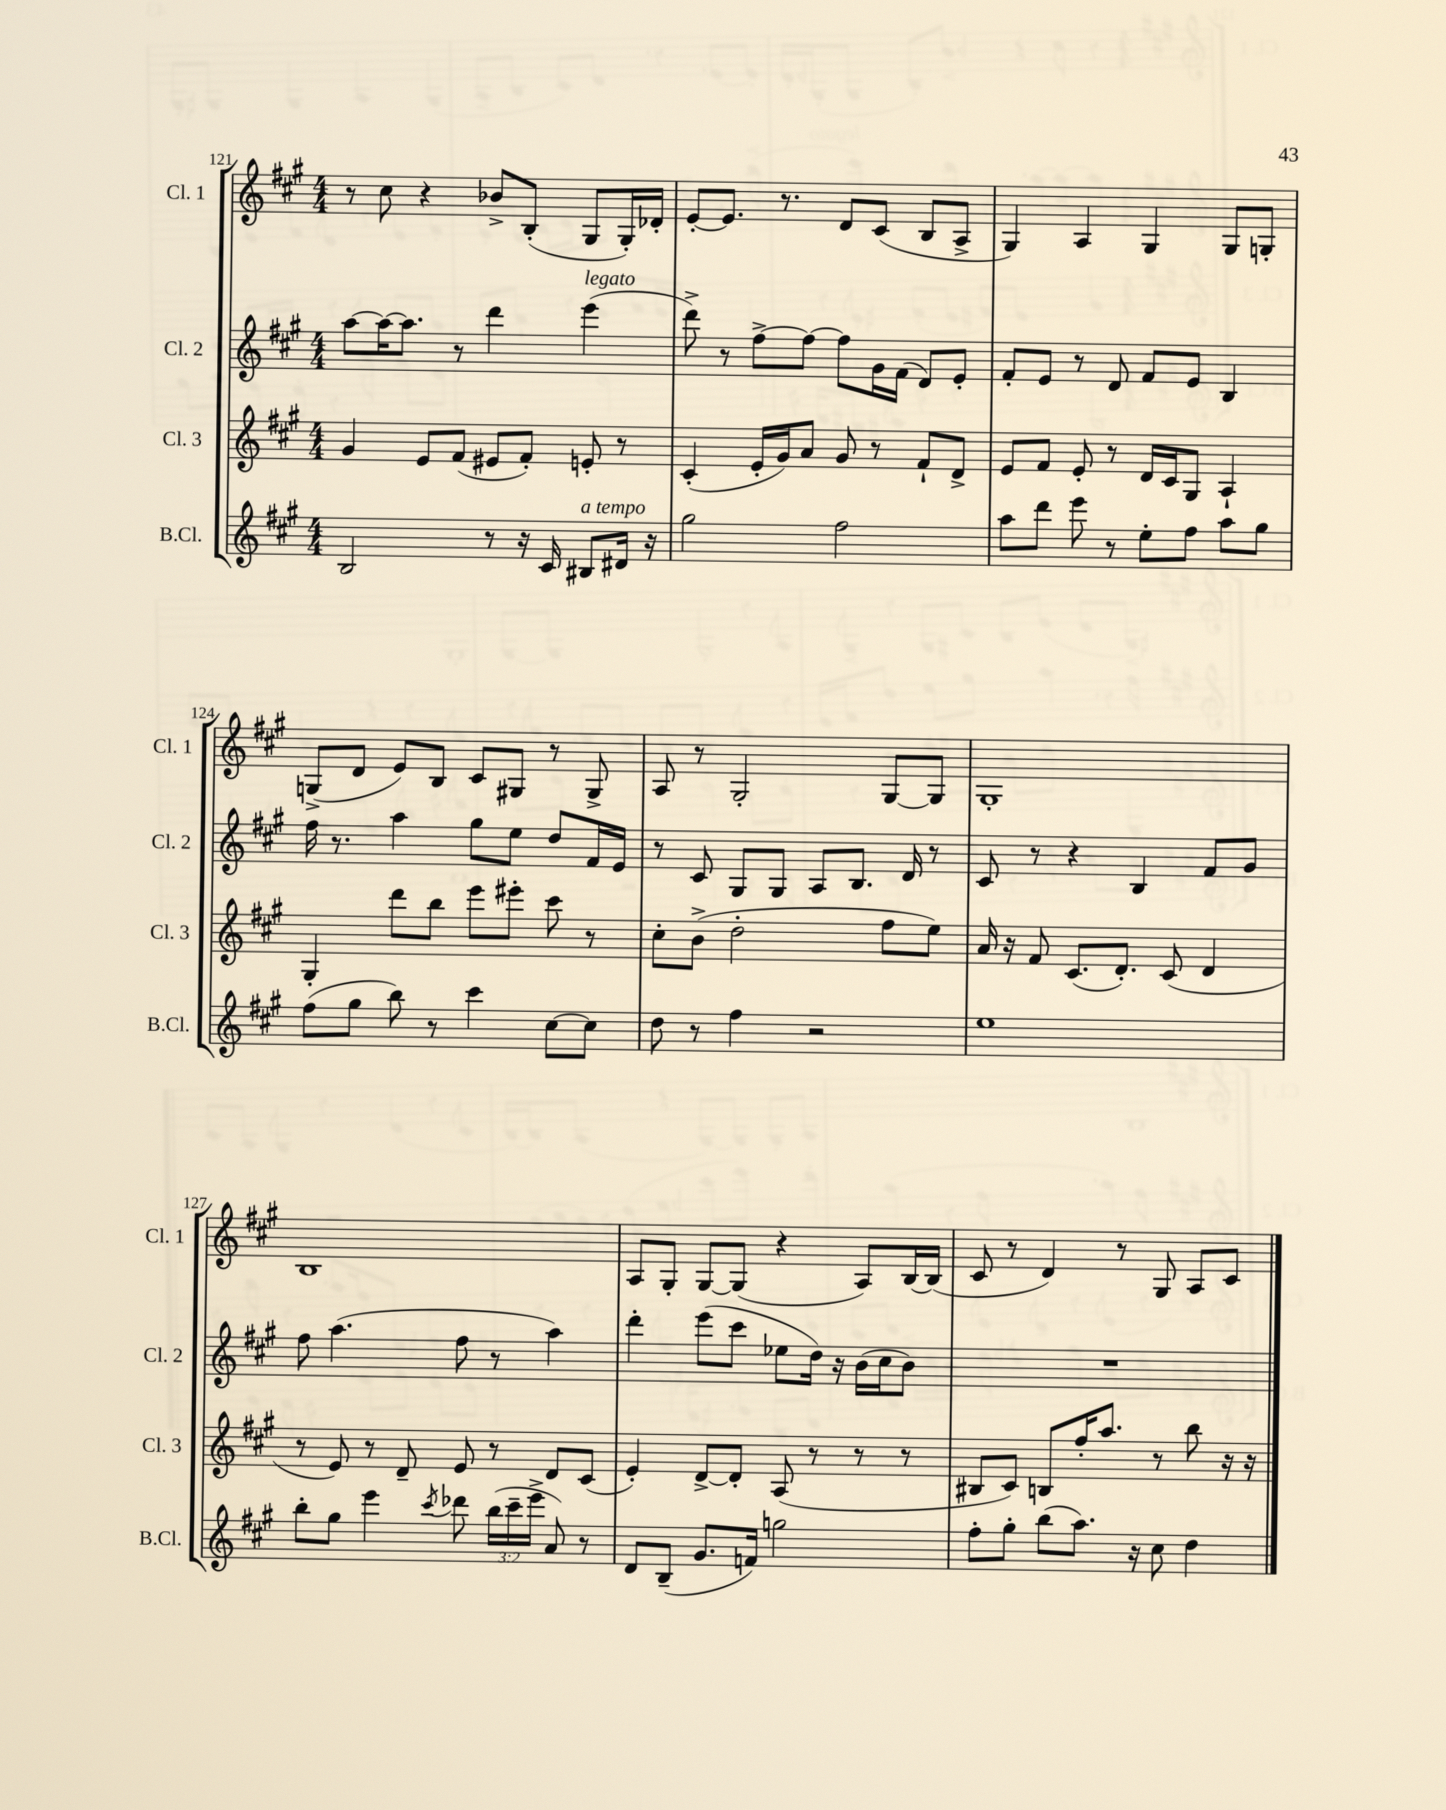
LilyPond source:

<<
\new StaffGroup <<
\new Staff = "s0" \with { instrumentName = "Cl. 1" shortInstrumentName = "Cl. 1" } {
    \clef treble \key a \major \numericTimeSignature \time 4/4
    \autoBeamOff r8 cis''8 r4 bes'8[-> b8]-.( gis8[ gis16-.) des'16]-. |
    e'8[~-. e'8.] r8. d'8[ cis'8]( b8[ a8]-> |
    gis4) a4 gis4 gis8[ g8]-. |
    g8[->( d'8] e'8[) b8] cis'8[ gis8] r8 gis8-> |
    a8 r8 gis2-. gis8[~ gis8] |
    gis1-. |
    b1 |
    a8[ gis8]-. gis8[~ gis8]( r4 a8[) b16~ b16]( |
    cis'8 r8 d'4) r8 gis8 a8[ cis'8] \bar "|." |
}
\new Staff = "s1" \with { instrumentName = "Cl. 2" shortInstrumentName = "Cl. 2" } {
    \clef treble \key a \major \numericTimeSignature \time 4/4
    \autoBeamOff a''8[~ a''16~ a''8.] r8 d'''4 e'''4^\markup { \italic "legato" }( |
    d'''8->) r8 fis''8[~-> fis''8]~ fis''8[ gis'16 fis'16]( d'8[) e'8]-. |
    fis'8[-. e'8] r8 d'8 fis'8[ e'8] b4 |
    fis''16 r8. a''4 gis''8[ e''8] d''8[ fis'16 e'16] |
    r8 cis'8 gis8[ gis8] a8[ b8.] d'16 r8 |
    cis'8 r8 r4 b4 fis'8[ gis'8] |
    fis''8 a''4.( fis''8 r8 a''4) |
    d'''4-. e'''8[( cis'''8] ees''8[ d''16]) r16 b'16[( cis''16 b'8]) |
    R1 \bar "|." |
}
\new Staff = "s2" \with { instrumentName = "Cl. 3" shortInstrumentName = "Cl. 3" } {
    \clef treble \key a \major \numericTimeSignature \time 4/4
    \autoBeamOff gis'4 e'8[ fis'8]( eis'8[ fis'8]-.) e'8-. r8 |
    cis'4-.( e'16[-. gis'16) a'8] gis'8 r8 fis'8[-! d'8]-> |
    e'8[ fis'8] e'8-. r8 d'16[ cis'16 gis8] a4-! |
    gis4-. d'''8[ b''8] e'''8[ eis'''8]-. cis'''8 r8 |
    cis''8[-. b'8]->( d''2-. fis''8[ e''8]) |
    a'16 r16 fis'8 cis'8.[( d'8.]-.) cis'8( d'4 |
    r8 e'8) r8 d'8-- e'8 r8 d'8[ cis'8]( |
    e'4-.) d'8[~-> d'8]-. a8( r8 r8 r8 |
    bis8[ cis'8]) b8[ fis''16-. a''8.] r8 b''8 r16 r16 \bar "|." |
}
\new Staff = "s3" \with { instrumentName = "B.Cl." shortInstrumentName = "B.Cl." } {
    \clef treble \key a \major \numericTimeSignature \time 4/4 \override Staff.TupletNumber.text = #tuplet-number::calc-fraction-text
    \autoBeamOff b2 r8 r16 cis'16 bis8[^\markup { \italic "a tempo" } dis'16] r16 |
    gis''2 fis''2 |
    a''8[ d'''8] e'''8 r8 e''8[-. fis''8] a''8[ gis''8] |
    fis''8[( gis''8] b''8) r8 cis'''4 cis''8[~ cis''8] |
    d''8 r8 fis''4 r2 |
    e''1 |
    b''8[-. gis''8] e'''4 \acciaccatura { cis'''8 } des'''8 \tuplet 3/2 { b''16[( cis'''16-- e'''16]-> } a'8) r8 |
    d'8[ b8]--( gis'8.[ f'16]) g''2 |
    fis''8[-. gis''8]-. b''8[( a''8.]) r16 cis''8 d''4 \bar "|." |
}
>>
>>
\layout { \context { \Score currentBarNumber = #121 } }
